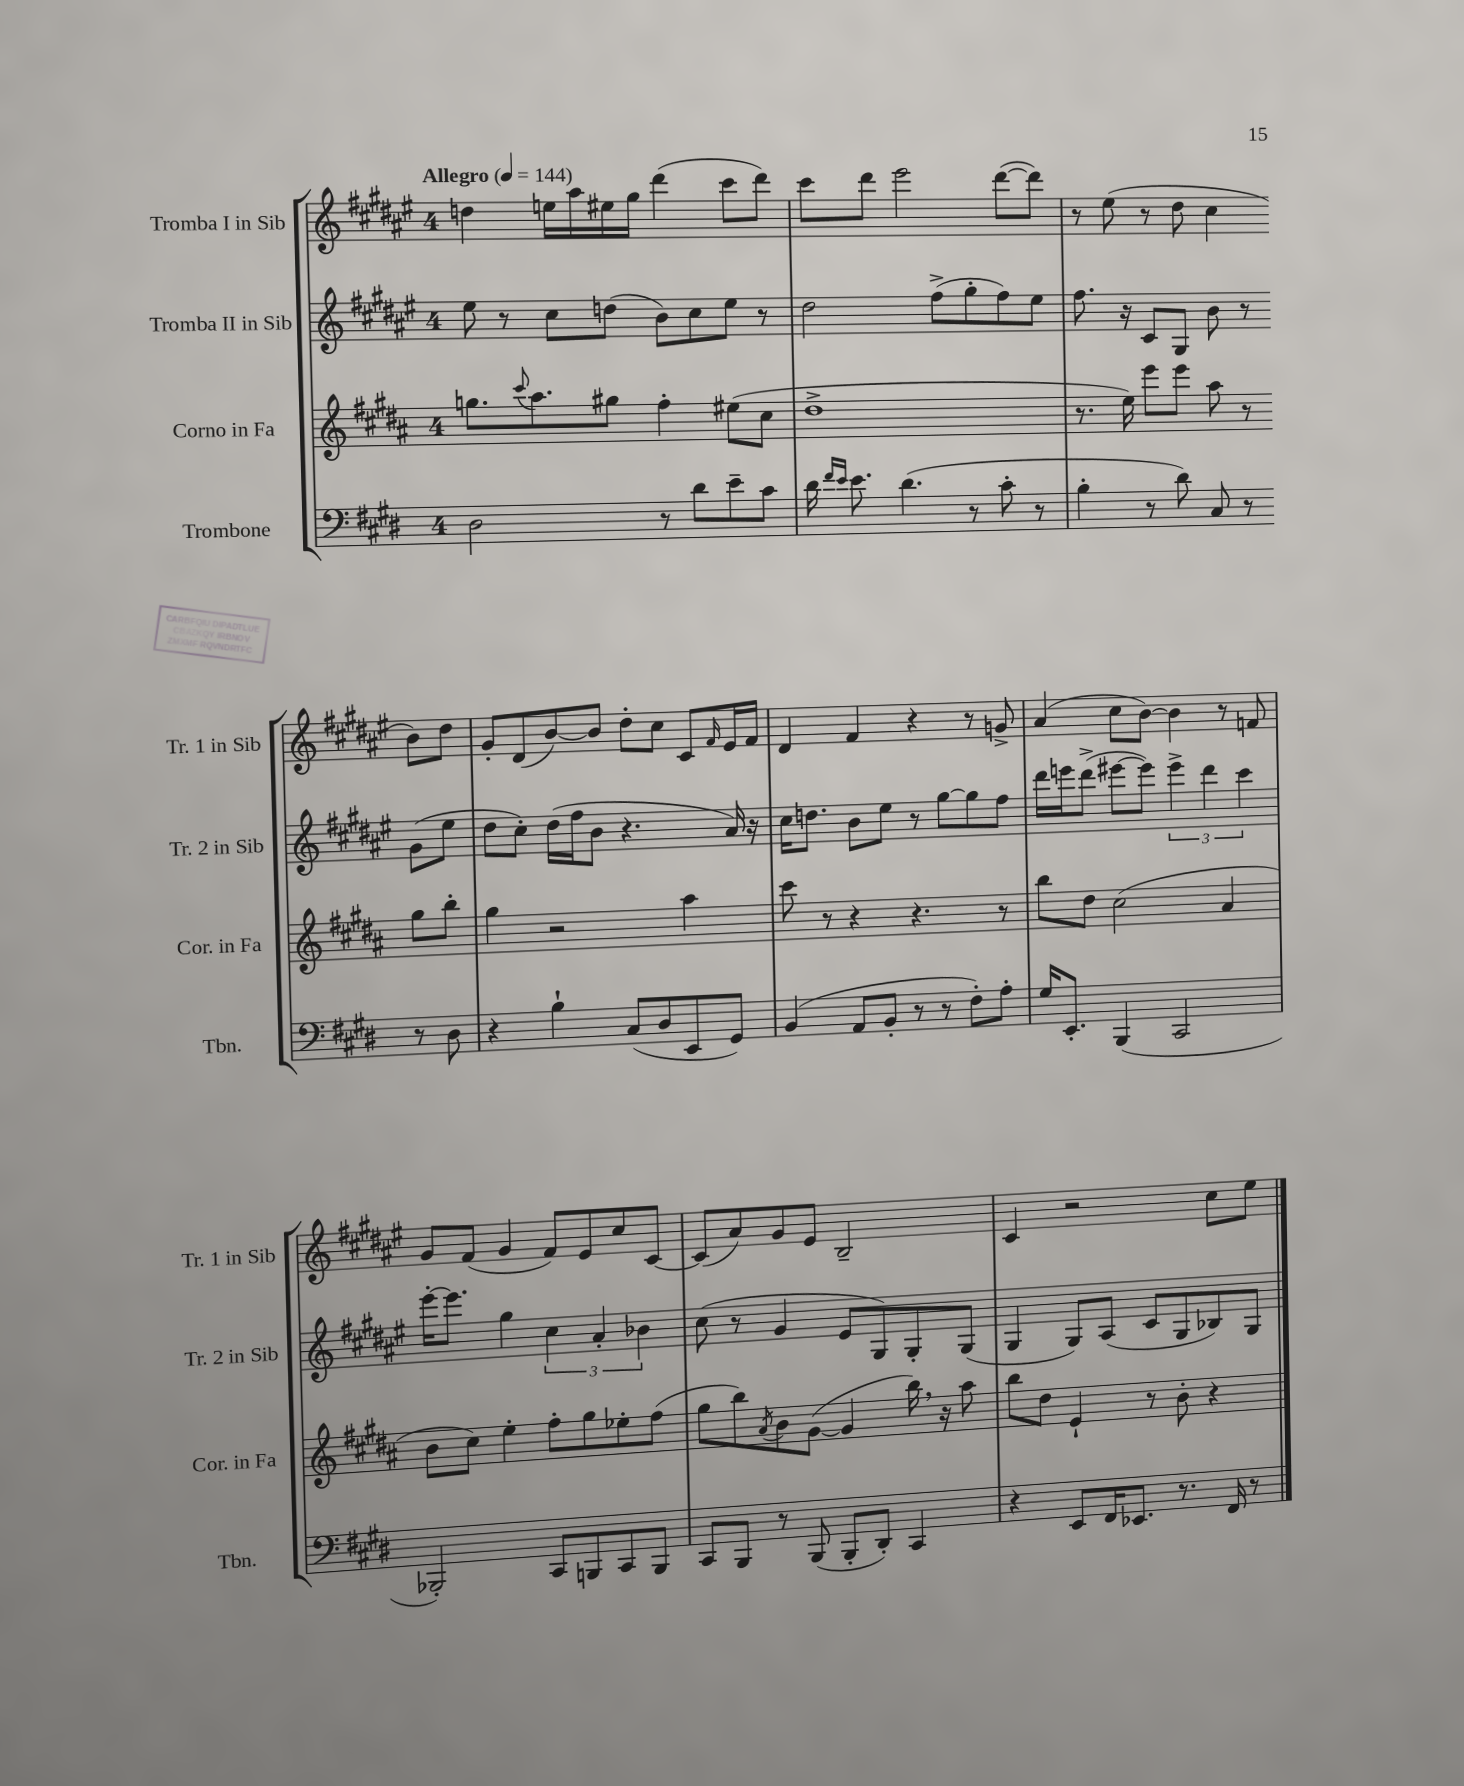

**kern	**kern	**kern	**kern
*part4	*part3	*part2	*part1
*staff4	*staff3	*staff2	*staff1
*I"Trombone	*I"Corno in Fa	*I"Tromba II in Sib	*I"Tromba I in Sib
*I'Tbn.	*I'Cor. in Fa	*I'Tr. 2 in Sib	*I'Tr. 1 in Sib
*clefF4	*clefG2	*clefG2	*clefG2
*k[f#c#g#d#]	*k[f#c#g#d#a#]	*k[f#c#g#d#a#e#]	*k[f#c#g#d#a#e#]
*M4/4	*M4/4	*M4/4	*M4/4
*MM144	*MM144	*MM144	*MM144
=1	=1	=1	=1
!	!	!	!LO:TX:a:B:t=Allegro
2D#\	8.ggn\L	8ee#\	4ddn\
.	.	8r	.
.	8qqccc#/	.	.
.	8.aa#\	.	.
.	.	8cc#\L	16een\LL
.	.	.	16aa#\
.	8gg#X\J	(8ddn\J	16ee#X\
.	.	.	16gg#\JJ
8r	4ff#'\	8b\L)	(4ddd#\
8d#\L	.	8cc#\	.
8e~\	(8ee#X\L	8ee#\J	8ccc#\L
8c#\J	8cc#\J	8r	8ddd#\J)
=2	=2	=2	=2
16d#\	1dd#^	2dd#\	8ccc#\L
16qqf#/LL	.	.	.
16qqe/JJ	.	.	.
8.e\	.	.	.
.	.	.	8ddd#\J
(4.d#\	.	.	2eee#\
.	.	(8ff#^\L	.
8r	.	8gg#'\	.
8c#'\	.	8ff#\)	([8ddd#\L
8r	.	8ee#\J	8ddd#\J])
=3	=3	=3	=3
4B'\	8.r	8.ff#\	8r
.	.	.	(8ee#\
.	16ee\)	16r	.
8r	8eee\L	8c#/L	8r
8d#\)	8eee\J	8G#/J	8dd#\
8C#/	8aa#\	8b\	4cc#\
8r	8r	8r	.
8r	8gg#\L	(8g#\L	8b\L)
8D#\	8bb'\J	8ee#\J	8dd#\J
!!LO:LB:g=z
=4	=4	=4	=4
4r	4gg#\	8dd#\L	8g#'/L
.	.	8cc#'\J)	(8d#/
4B`\	2r	(16dd#\LL	[8b/)
.	.	16ff#\J	.
.	.	8b\J	8b/J]
(8C#/L	.	4.r	8dd#'\L
8D#/	.	.	8cc#\J
8EE/	4aa#\	.	8c#/L
.	.	.	16qqf#/
8GG#/J)	.	16a#/)	16e#/L
.	.	16r	16f#/JJ
=5	=5	=5	=5
(4BB/	8ccc#\	16cc#\KL	4d#/
.	.	8.ddn\J	.
.	8r	.	.
8AA/L	4r	8b\L	4f#/
8BB'/J	.	8ee#\J	.
8r	4.r	8r	4r
8r	.	[8gg#\L	.
8F#'\L)	.	8gg#\]	8r
8A'\J	8r	8ff#\J	8gn^/
=6	=6	=6	=6
16G#/KL	8bb\L	16ddd#\LL	(4a#/
8.EE'/J	.	16eeen\J	.
.	8dd#\J	(8ddd#^\J	.
(4BBB/	(2cc#\	[8eee#X\L	8cc#\L
.	.	8eee#\J])	[8b\J)
2CC#/	.	6eee#^\	4b\]
.	.	6ddd#\	.
.	4a#/	.	8r
.	.	6ccc#\	.
.	.	.	8fn/
!!LO:LB:g=z
=7	=7	=7	=7
2BBB-X'/)	8b\L	[16eee#'\KL	8g#/L
.	.	8.eee#\J]	.
.	8cc#\J)	.	(8f#/J
.	4ee'\	4gg#\	4g#/
8CC#/L	8ff#'\L	6cc#\	8f#/L)
8BBBn/	8gg#\	.	8e#/
.	.	6a#'/	.
8CC#/	8ee-X'\	.	8cc#/
.	.	6b-X\	.
8BBB/J	(8ff#\J	.	[8c#/J
=8	=8	=8	=8
8CC#/L	8gg#\L	(8cc#\	(8c#/L]
8BBB/J	8bb\)	8r	8a#/)
.	8qa#/	.	.
8r	8b\	4g#/	8g#/
(8BBB/	([8g#\J	.	8e#/J
8BBB'/L	4g#/]	8e#/L	2B~/
8DD#'/J)	.	8G#/)	.
4CC#/	16bb,\)	8G#'/	.
.	16r	.	.
.	8aa#\	(8G#/J	.
=9	=9	=9	=9
4r	8bb\L	4G#/	4c#/
.	8dd#\J	.	.
8EE/L	4e`/	8G#/L)	2r
16FF#/K	.	(8A#/J	.
8.EE-X/J	.	.	.
.	8r	8c#/L	.
8.r	8b'\	8G#/	.
.	4r	8B-X/)	8cc#\L
16FF#/	.	.	.
8r	.	8G#/J	8ee#\J
==	==	==	==
*-	*-	*-	*-
